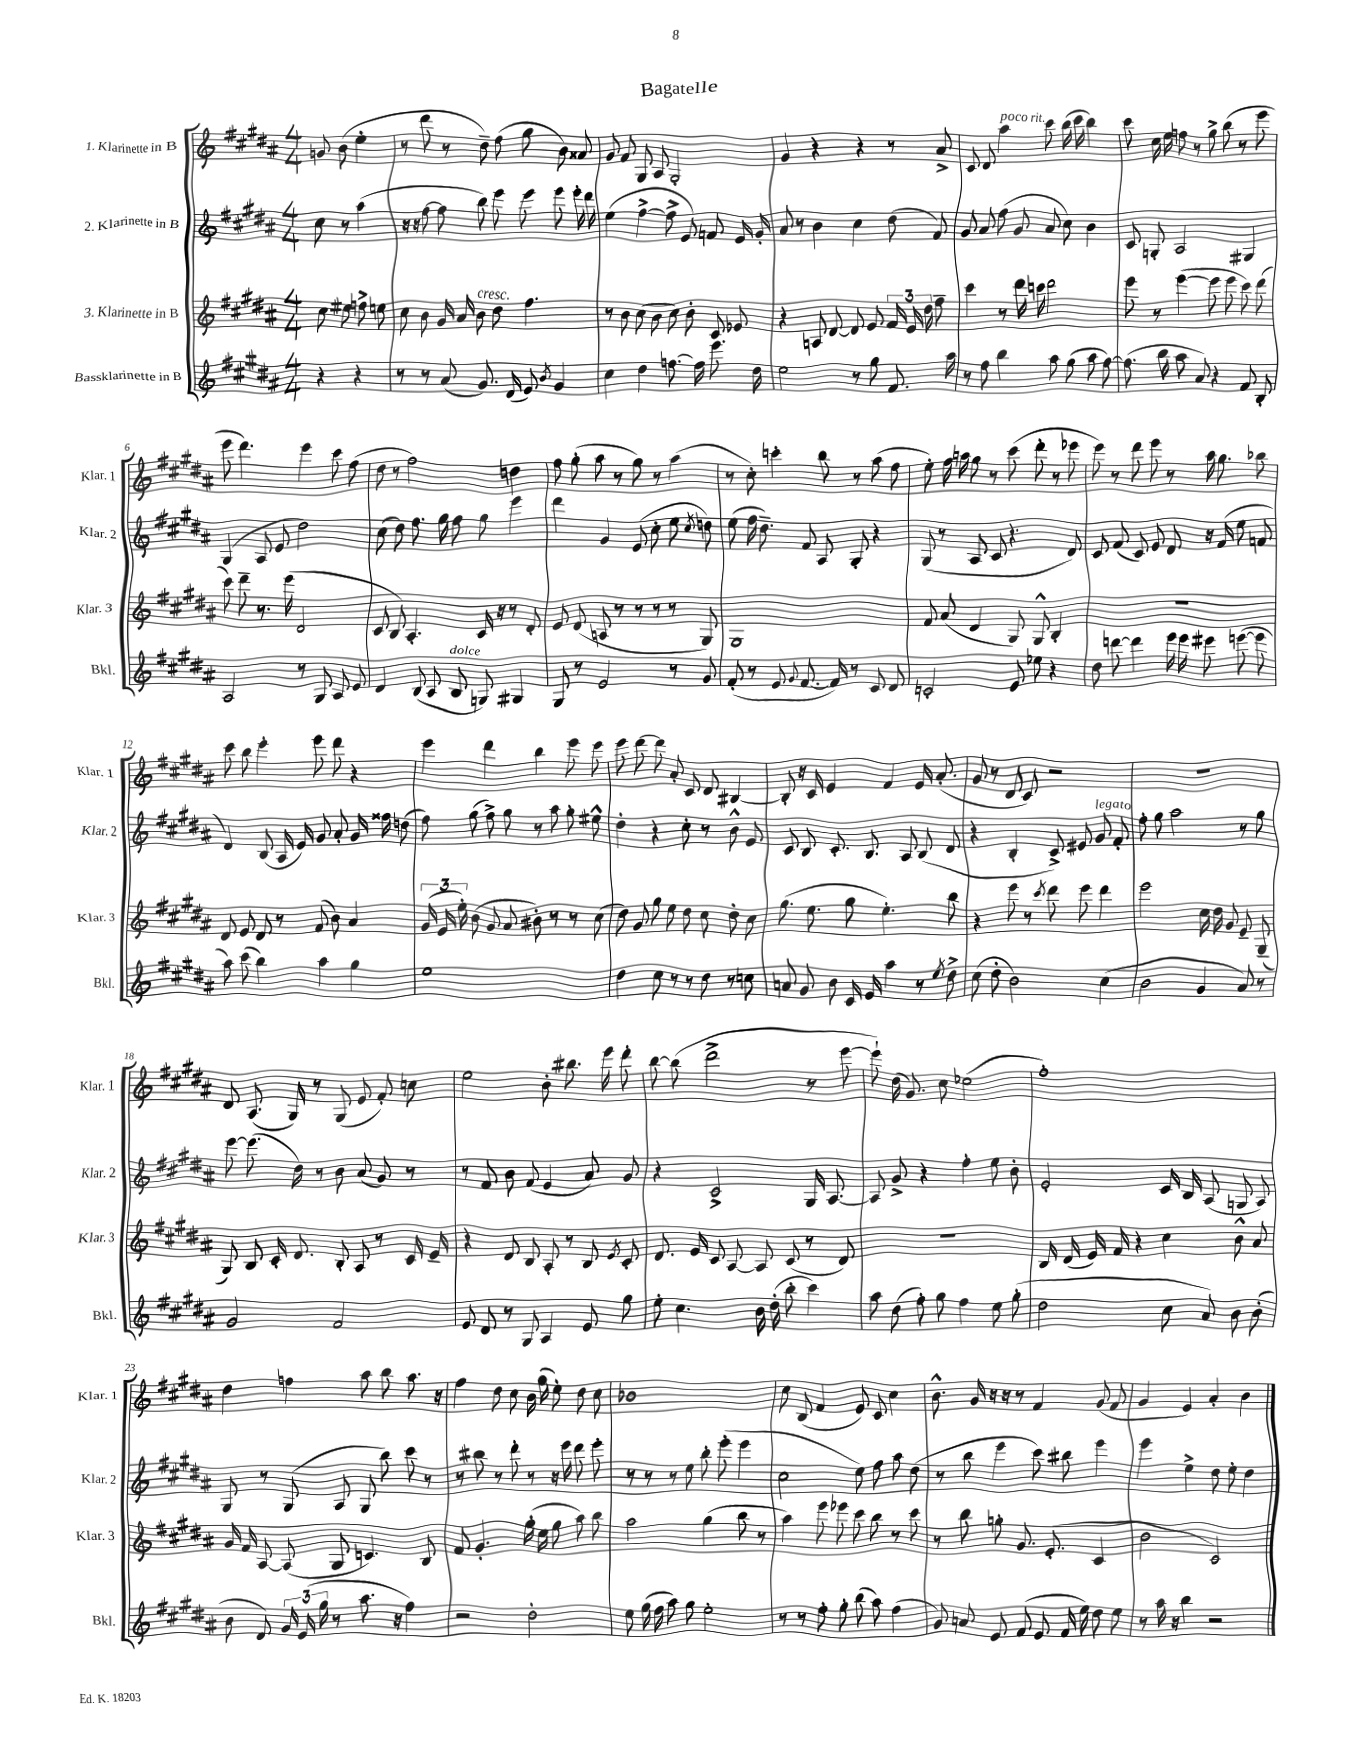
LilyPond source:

\header { title = "Bagatelle" }
<<
\new StaffGroup <<
\new Staff = "s0" \with { instrumentName = "1. Klarinette in B" shortInstrumentName = "Klar. 1" } {
    \clef treble \key b \major \numericTimeSignature \time 4/4 \partial 2
    \autoBeamOff g'8 b'8( e''4-. |
    r8 dis'''8 r8 dis''8--) fis''8( gis''8 b'8) aisis'8 |
    gis'8 fis'8 gis8 ais8 gis2-. |
    gis'4 r4 r4 r8 ais'8-> |
    cis'8 dis'8 ais''4^\markup { \italic "poco rit." } cis'''8 b''16( cis'''16 b''4) |
    cis'''8 cis''16 e''16 f''8 r8 gis''8-> b''8( r8 e'''8 |
    e'''8 dis'''4.) e'''4 cis'''8 fis''8( |
    dis''8 r8 fis''2) d''4 |
    fis''8 gis''8-.( ais''8 r8 gis''8) r8 ais''4( |
    r8 cis''8-.) c'''4-. b''8 r8 ais''8( fis''8 |
    e''8-.) fis''16 a''16 gis''8 r8 cis'''8( dis'''8-. r8 ees'''8 |
    e'''8) r8 dis'''8 e'''8 r8 ais''16 gis''8. bes''8 |
    cis'''8 b''8 e'''4-. e'''8 dis'''8 r4 |
    e'''4 dis'''4 b''4 e'''8 e'''8 |
    e'''8 dis'''8~ dis'''8 ais'8-. cis'8 dis'8 bis4~ |
    bis8-. r16 cis'16 e'4 fis'4 e'16 ais'8.-.( |
    gis'8 r8 dis'8 cis'8) r2 |
    R1 |
    dis'8 ais8.( gis16) r8 gis8( e'8 fis'8-.) c''8 |
    e''2 b'8-. bis''8. e'''16 dis'''8-. |
    b''8~ b''8( dis'''2-> r8 e'''8~ |
    e'''8-!) dis''16( gis'8.) cis''8 ees''2( |
    fis''1-.) |
    dis''4 f''4 ais''8 b''8 ais''8. r16 |
    fis''4 dis''8 cis''8 b'16 gis''16( e''8-.) dis''8 cis''8 |
    bes'1 |
    cis''8 b8( fis'4 e'8) cis'8 cis''4 |
    b'8.-^ gis'16 r16 r16 r8 fis'4 gis'8( fis'8 |
    gis'4 e'4) ais'4-. b'4 \bar "|." |
}
\new Staff = "s1" \with { instrumentName = "2. Klarinette in B" shortInstrumentName = "Klar. 2" } {
    \clef treble \key b \major \numericTimeSignature \time 4/4 \partial 2
    \autoBeamOff cis''8 r8 ais''4( |
    r16 r16 fis''8~ fis''8 b''8) e'''8 e'''8 e'''8 e'''16-. dis'''16 |
    e''4( fis''4~-> fis''8-> e'8) f'8 e'16 gis'16-. |
    ais'8 r8 b'4 cis''4 dis''8( fis'8) |
    gis'8 ais'8 fis''8( gis'8 ais'8 cis''8) b'4 |
    cis'8 g8-. ais2 gis4 |
    gis4( ais8 e'8 dis''2) |
    cis''8( dis''8) fis''8. gis''16 fis''8 gis''8 e'''4 |
    dis'''4 gis'4 e'8( cis''8-. e''8 \acciaccatura { cis''8 } d''8) |
    e''8( fis''16 dis''8.--) fis'8 ais8 gis8-. r4 |
    gis8( r8 ais8 cis'8 r4. dis'8) |
    cis'8 fis'8( cis'8) e'8 dis'8 r16 fis'16( e''8 f'8 |
    dis'4) b8( ais16 e'16) gis'8 ais'8-. gis'16 fisis''16 d''8( |
    fis''8) gis''8( fis''8->) gis''8 r8 ais''8 gis''8-. eis''8-^ |
    dis''4-. r4 cis''8-. r8 b'8-^ e'8 |
    cis'8 b8 cis'8.-. b8. ais8 b8( dis'8 |
    r4 b4-. cis'8->) eis'8 gis'8^\markup { \italic "legato" } fis'8-. |
    fis''8-. gis''8 ais''2 r8 gis''8 |
    e'''8~ e'''8.( dis''16) r8 b'8 ais'8( gis'8) r8 |
    r8 fis'8 b'8 fis'8( e'4 ais'8) gis'8 |
    r4 cis'2-> gis16 ais8.~ |
    ais8 gis'8-> r4 fis''4-. e''8 b'8-. |
    e'2-. cis'16 b16 ais8( g8 ais8) |
    gis8 r8 gis8( ais8 gis8 b''8) cis'''8 r8 |
    r8 bis''8 r8 dis'''8-. r8 r16 e'''16 dis'''8 e'''8-. |
    r8 r8 r8 e''8 b''8-. e'''8-.( e'''4 |
    cis''2 e''8) fis''8 ais''8 dis''8( |
    r8 b''8 e'''4 cis'''8) bis''8 e'''4 |
    e'''4 e''4-> dis''8 e''8-. dis''4 \bar "|." |
}
\new Staff = "s2" \with { instrumentName = "3. Klarinette in B" shortInstrumentName = "Klar. 3" } {
    \clef treble \key b \major \numericTimeSignature \time 4/4 \partial 2
    \autoBeamOff cis''8 eis''8 f''8-> e''8 |
    cis''8 b'8 gis'16 ais'16 b'8^\markup { \italic "cresc." } dis''8 fis''4. |
    r8 b'8 cis''8( b'8 cis''8) b'8-. cis'8 ees'8 |
    r4 a8 dis'8~ dis'8 e'8 \tuplet 3/2 { fis'16 e'16 dis''16 } fis''8-- |
    cis'''4 r8 dis'''16 c'''16 dis'''2 |
    e'''8 r8 e'''4~( e'''8 e'''8 cis'''8) dis'''8( |
    cis'''8) dis'''8-- r8. e'''16( dis'2 |
    cis'8 b8) ais4.-. cis'16 r16 r8 dis'8-. |
    e'8 dis'8( a8 r8 r8 r8 r8 gis8) |
    gis1 |
    fis'8 ais'8( dis'4 gis8) gis8-^ b4-. |
    R1 |
    dis'8 e'8 dis'8 r8 fis'8( b'8) ais'4 |
    \tuplet 3/2 { gis'16( e'16 e''16-.) } b'8( gis'8 ais'8 bis'8-.) r8 r8 cis''8( |
    dis''8) gis'8 gis''8 e''8 dis''8 cis''8 dis''8-. cis''8 |
    gis''8.( e''8. gis''8 e''4.-.) b''8 |
    r4 e'''8 r8 \acciaccatura { cis'''8 } dis'''8 e'''8 dis'''4 |
    e'''2 cis''16 dis''16 gis'8 e'8-- gis8--( |
    gis8) b8 cis'16-. dis'8. b8-. ais8 r8 cis'16 e'16-- |
    r4 dis'8 b8 ais8-. r8 b8 \acciaccatura { e'8 } cis'8-. |
    dis'8. e'16 cis'8 ais8~ ais8 cis'8( r8 dis'8) |
    R1 |
    b16 dis'16( e'16) fis'16 r4 cis''4 b'8-^ ais'8 |
    gis'16 fis'16 ais8~ ais8( gis8 c'4.) b8 |
    fis'8 gis'4.-. gis''16-.( e''16 gis''8 ais''8) b''8 |
    ais''2 gis''4( b''8 r8 |
    ais''4) e'''8 ees'''8 cis'''8 b''8 r8 cis'''8 |
    r8 b''8 g''8-. gis'8. e'8.-.( cis'4 |
    b'2 cis'2) \bar "|." |
}
\new Staff = "s3" \with { instrumentName = "Bassklarinette in B" shortInstrumentName = "Bkl." } {
    \clef treble \key b \major \numericTimeSignature \time 4/4 \partial 2
    \autoBeamOff r4 r4 |
    r8 r8 ais'8( gis'8.) dis'16( e'8) \acciaccatura { b'8 } gis'4 |
    cis''4 dis''4 f''8.~ f''16 e'''8. dis''16 |
    e''2 r8 gis''8 fis'8. ais''16 |
    r8 fis''8 b''4 ais''8 gis''8( ais''8 fis''8~) |
    fis''8.( b''16 ais''8 ais'8) r4 fis'8 b8-. |
    ais2 r8 gis8 ais8 e'8 |
    dis'4 b8( ais8 b8^\markup { \italic "dolce" } g8) gis4 |
    gis8 r8 e'2 r8 gis'8 |
    fis'8-.( r8 e'8 \appoggiatura { gis'8 } fis'8.~ fis'16) r8 cis'8 dis'8 |
    c'2-. e'8 ees''8 r4 |
    dis''8 d'''8~ d'''4 e'''16 e'''16 eis'''8 e'''8~( e'''8 |
    ais''8) cis'''8( b''4) ais''4 gis''4 |
    e''1 |
    dis''4 cis''8 r8 r8 dis''8 r8 c''8 |
    a'8 gis'8 b'8 cis'16 e'16 ais''4 r8 \acciaccatura { e''8 } dis''8-> |
    cis''8( dis''8-. b'2) cis''4( |
    b'2 gis'4 ais'8) r8 |
    gis'2 fis'2 |
    e'8 dis'8 r8 gis8 ais4 e'8 gis''8 |
    e''8-. cis''4. b'16 dis''16-.( b''8-. cis'''4) |
    ais''8 dis''8( fis''8-.) gis''8 fis''4 e''8 gis''8-.( |
    dis''2 cis''8 ais'8) b'8 b'8-.( |
    b'8 dis'8) \tuplet 3/2 { gis'16 e'16( gis''16 } r8 ais''8. r16 fis''4) |
    r2 dis''2-. |
    e''8 gis''16( fis''16 ais''8) gis''8 e''2-. |
    r8 r8 fis''8-. gis''8-. b''8( ais''8) fis''4( |
    gis'8) a'8 e'8 fis'8( e'8 fis'16 e''16) dis''8 e''8 |
    r8 ais''16 r16 b''4 r2 \bar "|." |
}
>>
>>
